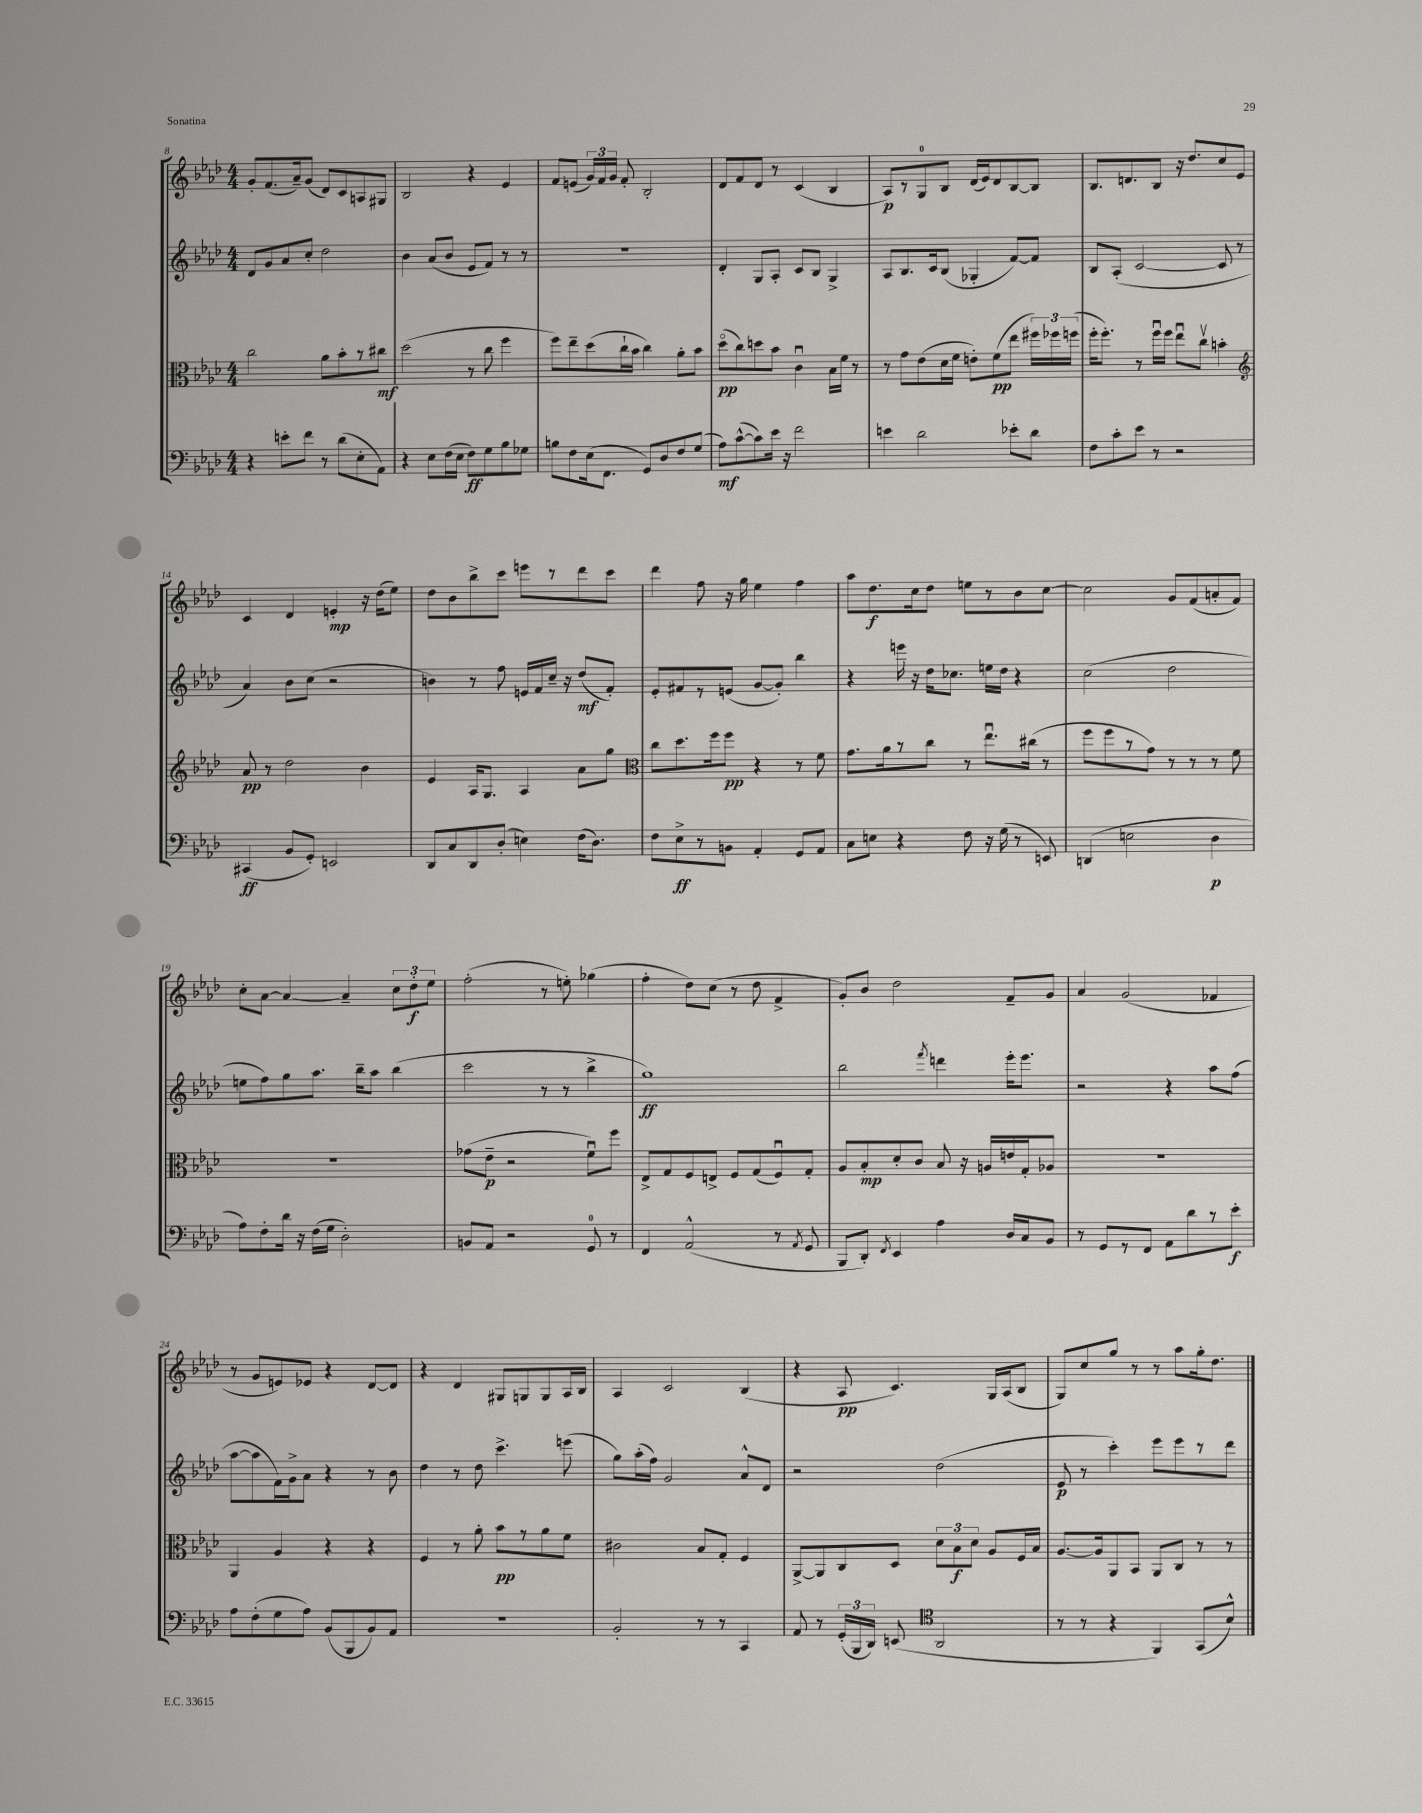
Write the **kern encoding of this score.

**kern	**kern	**kern	**kern
*staff4	*staff3	*staff2	*staff1
*clefF4	*clefC3	*clefG2	*clefG2
*k[b-e-a-d-]	*k[b-e-a-d-]	*k[b-e-a-d-]	*k[b-e-a-d-]
*M4/4	*M4/4	*M4/4	*M4/4
4r	2cc	8d-	8g'
.	.	8g	(8.f
8e'	.	8a-	.
.	.	.	16a-~)
8f	.	8cc'	(8g
8r	8a-	2dd-	8d-)
(8d-	8b-'	.	8c
8E-'	8r	.	8A
8AA-)	8cc#	.	8G#
=	=	=	=
4r	(2dd-	4b-	2B-
8E-	.	(8a-	.
(16F	.	8b-	.
16E-	.	.	.
8F)	8r	8e-	4r
8G	8cc	8f)	.
8B-	4ff	8r	4e-
8G-	.	8r	.
=	=	=	=
8B	8ff)	1r	8f
8F	8ee-~	.	(8e
(16E-	(8dd-	.	24g)
.	.	.	24f
8.FF	.	.	.
.	.	.	24g
.	16cc`	.	8f'
.	16b-	.	.
8GG)	4cc)	.	2B-'
8D-	.	.	.
8F	8a-'	.	.
(8G	8b-	.	.
=	=	=	=
8A-)	(8dd-o	4d-'	8d-
([8c^^	8cc)	.	8f
8c])	8dd	8G	8d-
16e-	8b-	8A-'	8r
16r	.	.	.
2f	4cu	8c	(4c
.	.	8B-	.
.	16B-	4G^	4B-
.	16f	.	.
.	8r	.	.
=	=	=	=
4e	8r	8A-	8A-)
.	8g	8.B-	8r
2d-	(8e-	.	8G
.	.	16c	.
.	16d-	(8B-	8B-
.	16f	.	.
.	8e')	4G-'	(16d-
.	.	.	16e-)
.	(8f	.	8d-
8e-'	8ee-	[8f)	[8B-
8d-	24ff#)	8f]	8B-]
.	24ff-	.	.
.	(24ff	.	.
=	=	=	=
8F	16ff'	8B-	8.B-
.	8.ff')	.	.
8c'	.	(8A-'	.
.	.	.	8.d
8e-	8r	[2c	.
8r	16ffu	.	8B-
.	16ff	.	.
2r	8ee-u	.	16r
.	.	.	8.dd-
.	8ccv	.	.
.	4b'	8c]	8cc
.	.	8r	8e-
=	=	=	=
*	*clefG2	*	*
(4CC#	8a-	4a-)	4c
.	8r	.	.
8BB-	2dd-	8b-	4d-
8GG')	.	(8cc	.
2EE	.	2r	4e'
.	4b-	.	16r
.	.	.	(16dd-
.	.	.	8ee-)
=	=	=	=
8DD-	4e-	4b)	8dd-
8C	.	.	8b-
8DD-	16A-	8r	8bb-^
.	8.G	.	.
(8D-'	.	8ff	8ccc
4E)	4A-	16e	8eee
.	.	16f	.
.	.	16cc~	8r
.	.	16r	.
(16F	8a-	(8dd-	8ddd-
8.D-)	.	.	.
.	8gg	8f')	8ccc
=	=	=	=
*	*clefC3	*	*
8F	8cc	8e-'	4ddd-
8E-^	8.dd-	8f#	.
8r	.	8r	8ff
.	16ff	.	.
8BB	8ff	(8e	16r
.	.	.	16gg
4AA-'	4r	[8g	4ee-
.	.	8g'])	.
8GG	8r	4bb-	4ff
8AA-	8f	.	.
=	=	=	=
8C	8.g	4r	8aa-
8E	.	.	8.dd-
.	16a-	.	.
4r	8r	16eee	.
.	.	16r	16cc
.	8cc	16dd-	8dd-
.	.	8.cc-	.
8F	8r	.	8ee
16r	8.ee-u	16ee	8r
(16G	.	16dd-	.
8r	.	4r	8b-
.	(16cc#	.	.
8EE)	8r	.	[8cc
=	=	=	=
(4DD	8ff	(2cc	2cc]
.	8ff	.	.
2E	8r	.	.
.	8g)	.	.
.	8r	2dd-	8g
.	8r	.	(8f
4D-	8r	.	8a'
.	8f	.	8f)
=	=	=	=
8A-)	1r	8ee	8cc'
8F'	.	8ff)	[8a-
16d-	.	8gg	4a-_
16r	.	.	.
(16F	.	8.aa-	.
16G	.	.	.
2D-')	.	.	4a-~]
.	.	16bb-~	.
.	.	8aa-	.
.	.	(4bb-	12cc
.	.	.	12dd-'
.	.	.	12ee-
=	=	=	=
8BB	(8g-	2ccc	(2ff'
8AA-	8e-~	.	.
2r	2r	.	.
.	.	8r	8r
.	.	8r	8ee')
8GG	8fu)	4bb-^	(4gg-
8r	8ff	.	.
=	=	=	=
4FF	8E-^	1gg)	4ff'
.	8G	.	.
(2AA-^^	8F	.	8dd-)
.	8E^	.	(8cc
.	8F	.	8r
.	(8G	.	8dd-
8r	8Fu)	.	4f^
8qAA-	.	.	.
8GG	8G'	.	.
=	=	=	=
8BBB-	8A-	2bb-	8g')
8DD-')	8B-'	.	8b-
8qFF	.	.	.
4EE-	8d-'	.	2dd-
.	8c	.	.
.	.	8qfff	.
4A-	8B-	4ddd	.
.	16r	.	.
.	16A	.	.
16D-	16e	16eee-'	8f~
16C	16G'	8.eee-	.
8BB-	8A-	.	8g
=	=	=	=
8r	1r	2r	4a-
8GG	.	.	.
8r	.	.	(2g
8FF	.	.	.
8AA-	.	4r	.
8d-	.	.	.
8r	.	8aa-	4f-
8e-'	.	(8ff	.
=	=	=	=
8A-	4AA-	[8aa-	8r
(8F'	.	8aa-]	8g
8G	4A-	16f)	8e)
.	.	16g^	.
8A-)	.	8a-	8e-
(8BB-	4r	4r	4r
8BBB-	.	.	.
8BB-)	4r	8r	[8d-
8AA-	.	8b-	8d-]
=	=	=	=
1r	4F	4dd-	4r
.	8r	8r	4d-
.	8a-'	8dd-	.
.	8b-	4.ccc^	8G#
.	8r	.	8G
.	8a-	.	8G
.	8f	(8eee	16A-
.	.	.	16B-
=	=	=	=
2BB-'	2c#	8gg)	4A-
.	.	(16aa-'	.
.	.	16ff)	.
.	.	2g	2c
8r	8B-	.	.
8r	8G'	.	.
4CC	4F	8a-^^	(4B-
.	.	8d-	.
=	=	=	=
8AA-	[8AA-^	2r	4r
8r	8AA-]	.	.
(24GG'	8C	.	8A-
24BBB-	.	.	.
24DD-)	.	.	.
(8EE	8D-	.	4.c)
*clefC4	*	*	*
2AA-	12d-	(2dd-	.
.	12B-	.	.
.	12d-	.	.
.	8A-	.	16G
.	.	.	(16A-
.	16F	.	8B-
.	16B-	.	.
=	=	=	=
8r	[8.A-	8e-	8G)
8r	.	8r	8cc
.	16A-]	.	.
4r	8AA-	4ccc')	8gg
.	8BB-	.	8r
4FF)	8AA-	8eee-	8r
.	8C	8eee-	8aa-
(8GG	8r	8r	16gg'
.	.	.	8.dd-
8B-^^)	8r	8ddd-	.
==	==	==	==
*-	*-	*-	*-
